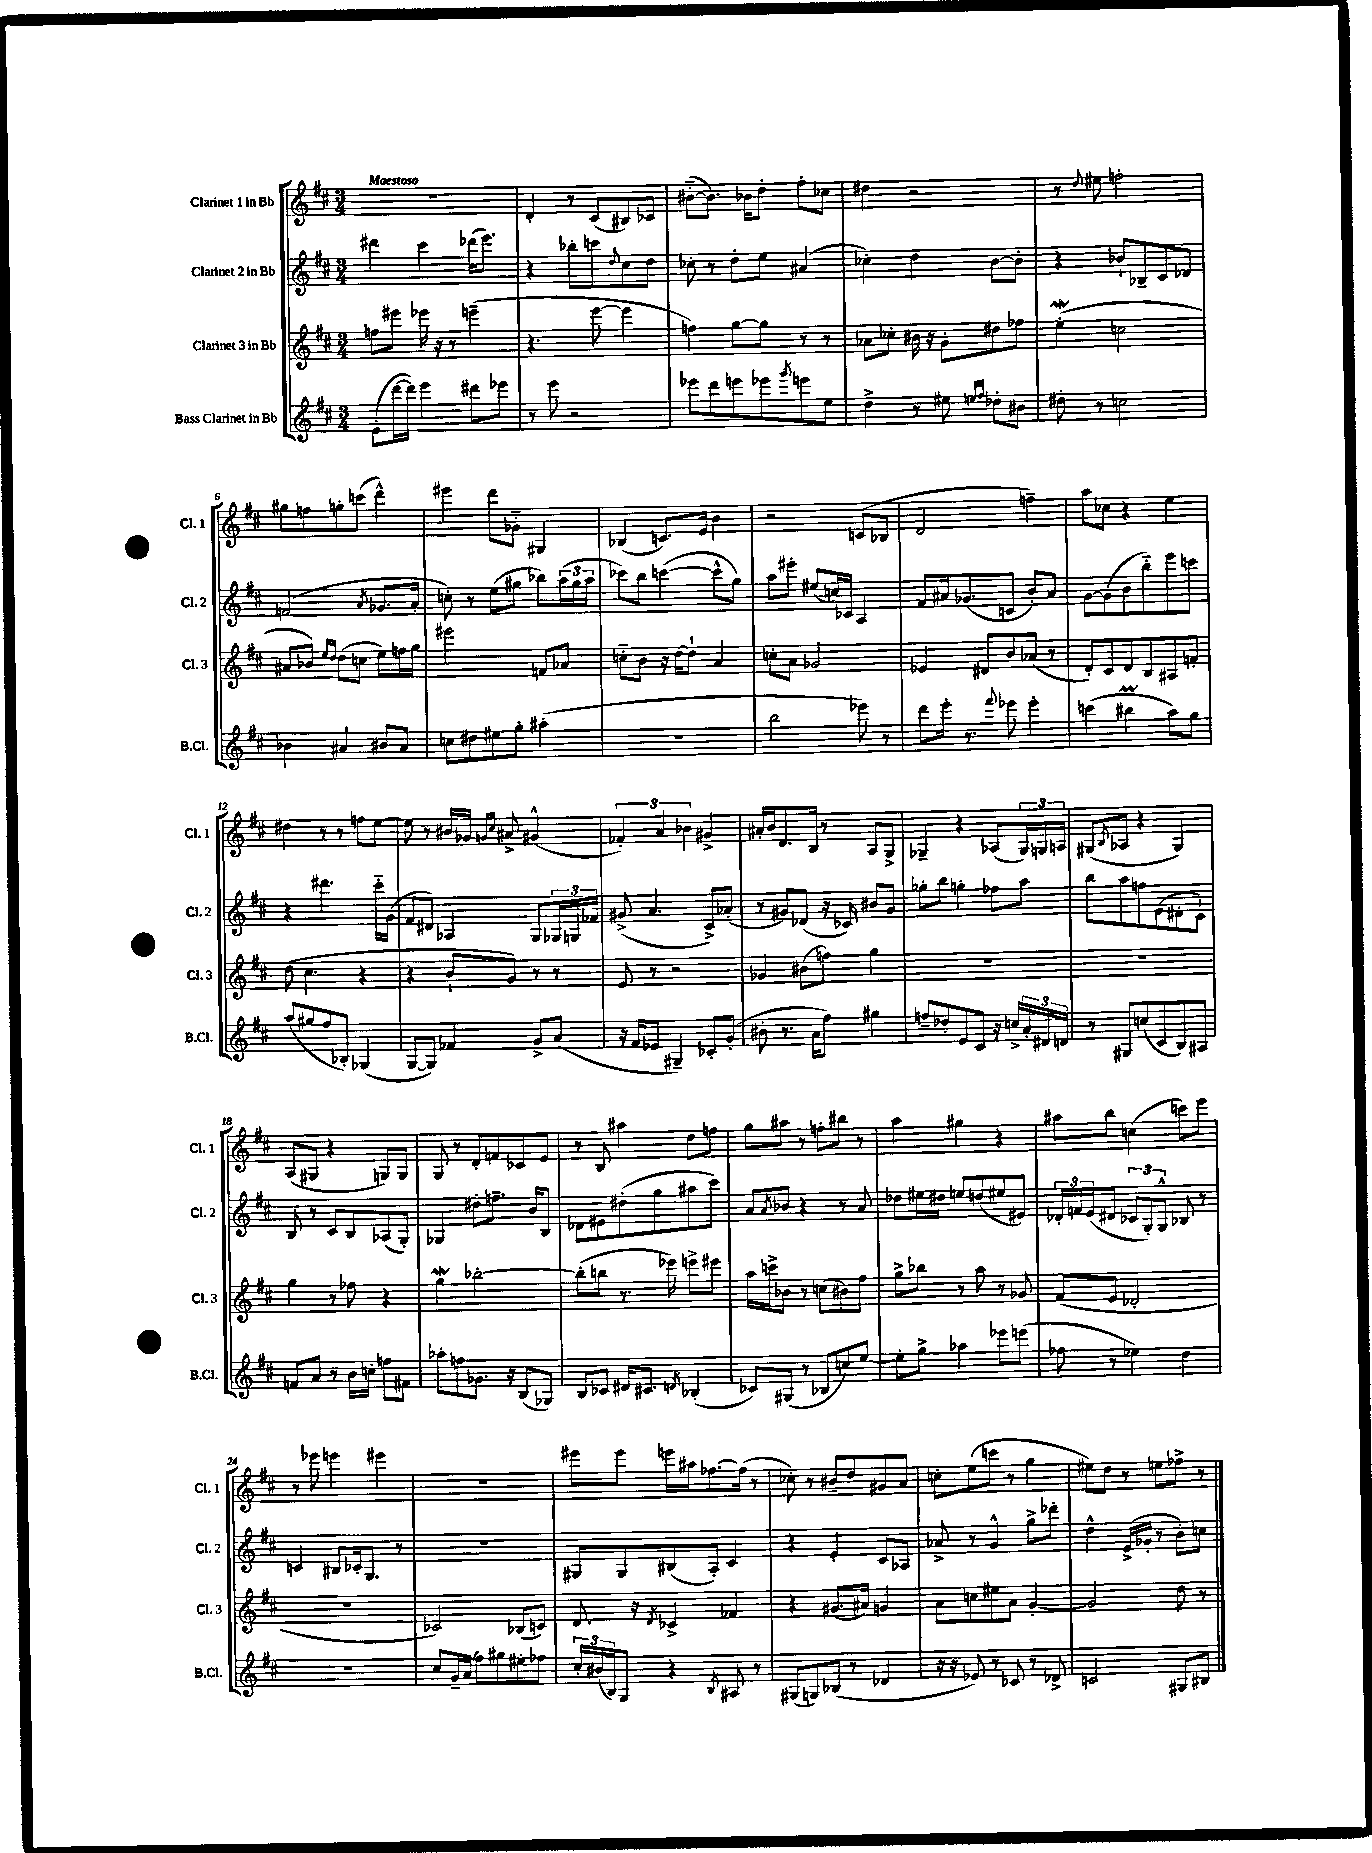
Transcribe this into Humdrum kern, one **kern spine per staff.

**kern	**kern	**kern	**kern
*staff4	*staff3	*staff2	*staff1
*clefG2	*clefG2	*clefG2	*clefG2
*k[f#c#]	*k[f#c#]	*k[f#c#]	*k[f#c#]
*M3/4	*M3/4	*M3/4	*M3/4
(8e'	8ff	4ddd#	2.r
[16ddd	8eee#	.	.
16ddd])	.	.	.
4eee	16eee-	4ccc#	.
.	16r	.	.
.	8r	.	.
8ddd#	(4eee~	(16ddd-	.
.	.	8.eee)	.
8eee-	.	.	.
=	=	=	=
8r	4.r	4r	4d'
8eee	.	.	.
2r	.	8bb-'	8r
.	[8eee	8ccc	(8c#
.	.	8qqdd	.
.	4eee]	8cc#	8B#)
.	.	8dd	8c-
=	=	=	=
8eee-	4ff)	8cc-'	([8b#'~
8ddd	.	8r	8.b#])
8eee	[8gg	8dd'	.
.	.	.	16b-
8eee-	8gg]	8ee	8dd'
8qggg	.	.	.
8eee	8r	(4a#	8ff#'
8ee	8r	.	8cc-
=	=	=	=
4dd^	8a-	4cc-')	4dd#
.	8cc-'	.	.
8r	16b#	4dd	2r
.	16r	.	.
8ee#	8g'	.	.
16qqee	.	.	.
16qqff#	.	.	.
8dd-'	8dd#	[8b	.
8b#	8ff-	8b']	.
=	=	=	=
8dd#'	(4ee'	4r	8r
.	.	.	8qqdd
8r	.	.	8ee#
2cc	2cc	8b-`	2ff'
.	.	8B-~	.
.	.	8c#	.
.	.	8d-	.
=	=	=	=
4b-	8a#	(2f	8gg#
.	8b-)	.	8ff
.	16qqee	.	.
.	16qqdd	.	.
4a#	(8dd	.	8gg'
.	8cc	.	(8ccc
.	.	8qa	.
8b#	8ee)	8.g-	4ddd^^)
8a#	16ff	.	.
.	16gg	16a'	.
=	=	=	=
8cc	2eee#	8cc')	4eee#
8dd#	.	8r	.
8ee#	.	(8ee	8ddd
8gg'	.	8gg#	8g-'~
(4aa#'	8f	8bb-)	4G#
.	8a-	(24aa	.
.	.	24gg#	.
.	.	24aa	.
=	=	=	=
2.r	8cc'~	8ccc-)	(4B-
.	8b	8bb	.
.	16r	([4ccc	8.c)
.	[16dd	.	.
.	8dd`]	.	.
.	.	.	16e
.	4a	8ccc^^]	4b
.	.	8gg)	.
=	=	=	=
2bb	8cc'	8aa	2r
.	8a	8eee#'	.
.	2g-	(8ee#	.
.	.	16cc)	.
.	.	16c-	.
8eee-)	.	4A	(8c
8r	.	.	8B-
=	=	=	=
8ddd	4e-	8f#	2d
16eee'	.	16a#	.
8.r	.	(8.g-	.
.	8d#	.	.
8qqfff#	.	.	.
8eee-	8b	8c	.
4eee-'	(8a-	8b')	4ff~)
.	8r	8a#	.
=	=	=	=
(4ccc	8d')	[8g	8aa
.	8c#	(8g]	8cc-
4bb#	8d	8b	4r
.	8B	8bb'~)	.
8aa)	8A#	8eee	4ee
8gg	8f'	8ccc	.
=	=	=	=
(8aa	(8dd	4r	4dd#
8gg#	4.cc#	.	.
8ff#	.	4.ddd#	8r
8B-')	.	.	8r
(4G-	4r	.	8ff
.	.	16ccc#'~	[8ee
.	.	(16g	.
=	=	=	=
[8G	4r	8f#	8ee]
8G])	.	8d#)	8r
4f-	8b`	4A-	16b#
.	.	.	16g-
.	.	.	16qqg
.	.	.	16qqcc#
.	8g)	.	8a#^
8g^	8r	8G	(4g#^^
(8a	8r	24G-	.
.	.	24G	.
.	.	24f-	.
=	=	=	=
16r	8e	(8g#^	6f-')
16f#	.	.	.
8e-	8r	4.a	.
.	.	.	6a
4G#~)	2r	.	.
.	.	.	6b-
8c-'	.	8c#^)	4g#^
(8g'	.	(8a-'	.
=	=	=	=
8b#'	4g-	8r	16a#'
.	.	.	16b
8.r	.	8g#)	8.d
.	(8b#	(8d-	.
16a	.	.	16B
8ff#)	8ff)	16r	8r
.	.	16c-)	.
4gg#	4gg	8b#	8A
.	.	8g#	8G^
=	=	=	=
8ff~	2.r	8gg-'	4G-~
8dd-'	.	8bb	.
8e	.	4gg'	4r
8c#	.	.	.
16r	.	8ff-	(8A-
16cc^	.	.	.
24a'	.	8aa	24G-)
24d#	.	.	24G
24d	.	.	24A
=	=	=	=
8r	2.r	8bb	(8G#
.	.	.	8qB
8G#	.	8aa	8A-
(8cc	.	8ff	4r
8c#	.	(8e	.
8B)	.	8d#'	4G#)
8A#	.	8c#`)	.
=	=	=	=
8f	4gg	8B	(8A
8a	.	8r	8G#
8r	8r	8c#	4r
16b	8ff-	8B	.
16cc'	.	.	.
8ff	4r	(8A-	8G)
8f#	.	8G')	8G
=	=	=	=
8aa-'	4gg	4G-	8G
8ff	.	.	8r
8.g-	[2bb-'	8dd#'	8d'
.	.	8.ff~	8f
16r	.	.	.
(8B	.	.	8c-
.	.	16b	.
8G-)	.	8B	8e
=	=	=	=
8B	(8bb-']	8d-	8r
8c-	8bb	8e#	8B
16d#	8.r	(8dd#'	4aa#
8.c#	.	.	.
.	.	8gg	.
.	16eee-)	.	.
8qd	.	.	.
(4B-'	8eee^	8aa#	8dd
.	8eee#	8ccc#)	8ff
=	=	=	=
8c-)	16aa	8a	8gg
.	16ccc^	.	.
.	.	8qa	.
(8G#	8b-	8b-	8aa#
8r	8r	4r	8r
8B-	(8cc	.	8ff'
8cc)	8b#)	8r	8bb#
[8ee	8ff#	8a	8r
=	=	=	=
8ee']	8gg^	8dd-	4aa
8gg^	8bb-	16ee#	.
.	.	16dd#	.
4aa-	8r	8ee	4gg#
.	8aa	(8dd	.
8eee-	8r	8ee#	4r
(8eee	8g-	8e#)	.
=	=	=	=
8ff-	(8f#	24d-'	8aa#
.	.	24f	.
.	.	(24e	.
8r	8e	8d#	8bb
4ee-)	2d-'	12c-	(4cc
.	.	12G')	.
.	.	12G^^	.
4dd	.	8B-	8ccc)
.	.	8r	8eee
=	=	=	=
2.r	2.r	4c	8r
.	.	.	8eee-
.	.	8B#	4eee
.	.	16c-'	.
.	.	8.G	.
.	.	.	4eee#
.	.	8r	.
=	=	=	=
8cc#	2c-)	2.r	2.r
16g~	.	.	.
(16a	.	.	.
8ff#)	.	.	.
8gg#	.	.	.
8ee#'	(8B-	.	.
8ff-	8c)	.	.
=	=	=	=
24cc#'	8.d	8G#	8eee#
(24b#	.	.	.
24B)	.	.	.
8G	.	8G#	8eee#
.	16r	.	.
.	8qd	.	.
4r	4c-^	(8B#	16eee
.	.	.	16aa#
.	.	8A')	[8.ff-
8qB	.	.	.
8A#	4f-	4c#	.
.	.	.	(16ff-]
8r	.	.	8r
=	=	=	=
(8G#	4r	4r	8cc-')
8G)	.	.	8r
(8B-	(8.g#	4e'	8b#~
8r	.	.	8dd
.	16a#)	.	.
4d-	4g	8c#	8g#
.	.	8A-	8a
=	=	=	=
16r	8a	8a-^	8cc'
16r	.	.	.
8e-)	8cc	8r	(8ee
8r	8ee#	4g^^	8ccc
8c-	8a	.	8r
8r	[4g'	8gg^	4gg
8d-^	.	8ddd-'	.
=	=	=	=
2c	2g]	4dd^^	8ee#)
.	.	.	8dd
.	.	(16e^	8r
.	.	16g-'	.
.	.	8r	8ee
8G#	8dd	8b')	8ff-^
8B#	8r	8cc	8r
==	==	==	==
*-	*-	*-	*-
